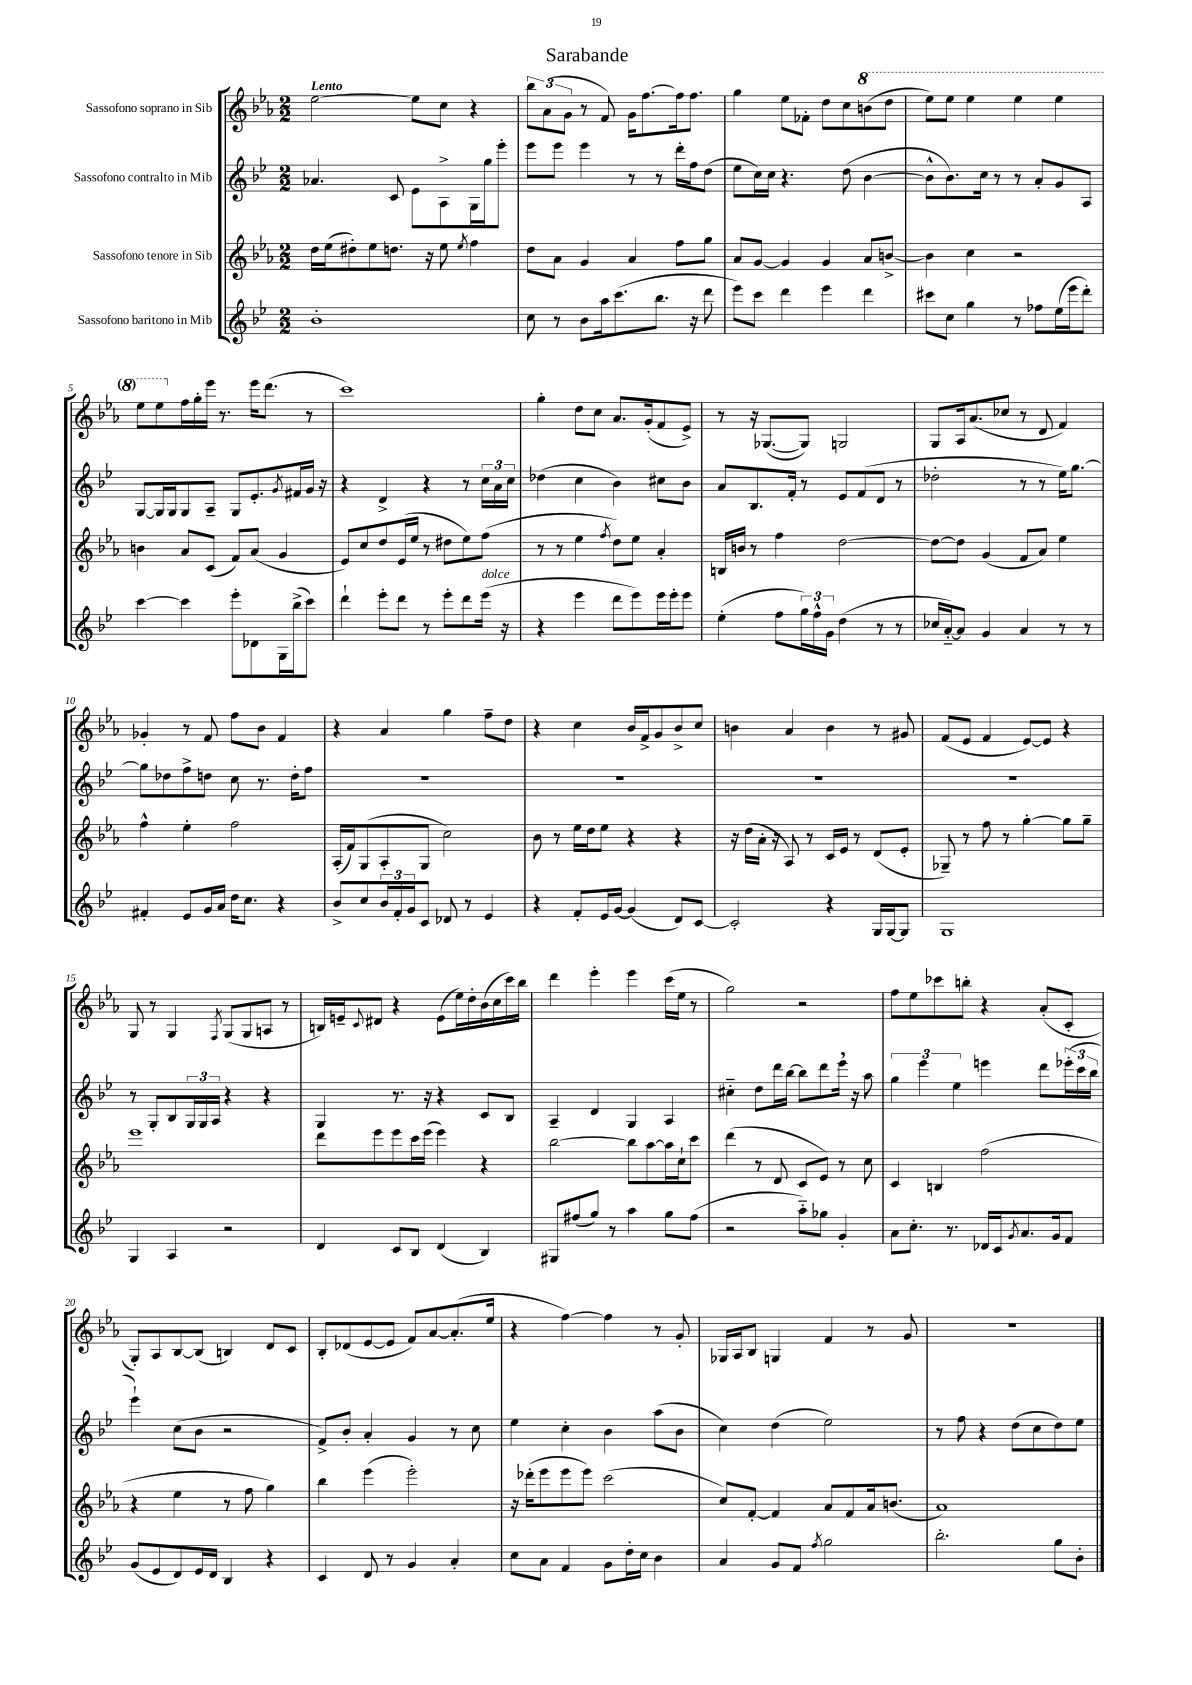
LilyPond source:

\header { title = "Sarabande" }
<<
\new StaffGroup <<
\new Staff = "s0" \with { instrumentName = "Sassofono soprano in Sib" } {
    \clef treble \key ees \major \numericTimeSignature \time 2/2 \tempo "Lento"
    ees''2~ ees''8 c''8 r4 |
    \tuplet 3/2 { bes''8 aes'8( g'8 } r8 f'8) g'16 f''8.~ f''16 f''8. |
    g''4 ees''8 fes'8-. d''8 c''8 \ottava #1 b''8( d'''8 |
    ees'''8) ees'''8 ees'''4 ees'''4 ees'''4 |
    ees'''8 ees'''8 \ottava #0 f''16 g''16-. ees'''16 r8. ees'''16 d'''8.( r8 |
    c'''1) |
    g''4-. d''8 c''8 aes'8. g'16-.( f'8 ees'8->) |
    r8 r16 ges8.~( ges8) g2 |
    g8 aes16 aes'8.( ces''8 r8 d'8 f'4) |
    ges'4-. r8 f'8 f''8 bes'8 f'4 |
    r4 aes'4 g''4 f''8-- d''8 |
    r4 c''4 bes'16 f'16-> g'8 bes'8-> c''8 |
    b'4 aes'4 b'4 r8 gis'8 |
    f'8( ees'8 f'4 ees'8~) ees'8 r4 |
    g8 r8 g4 \acciaccatura { f8 } g8( g8 a8 r8 |
    b16) e'16-- \appoggiatura { c'8 } dis'8 r4 e'8( ees''16) d''16-. bes'16( c''16 c'''16) bes''16 |
    d'''4 ees'''4-. ees'''4 c'''16( ees''16 r8 |
    g''2) r2 |
    f''8 ees''8 ces'''8 b''8-. r4 aes'8-.( c'8-. |
    g8-.) aes8 bes8~ bes8( b4) d'8 c'8 |
    bes8-. des'8( ees'8~ ees'8 f'8) aes'8~ aes'8.-.( ees''16 |
    r4 f''4~) f''4 r8 g'8-. |
    ges16 aes16 bes8 g4 f'4 r8 g'8 |
    R1 \bar "|." |
}
\new Staff = "s1" \with { instrumentName = "Sassofono contralto in Mib" } {
    \clef treble \key bes \major \numericTimeSignature \time 2/2
    aes'4. c'8 ees'8 a8-> g16 g''16 ees'''8-. |
    ees'''8 ees'''8 ees'''4 r8 r8 d'''16-. f''16 d''8( |
    ees''8 c''16) c''16 r4. d''8( bes'4~ |
    bes'8-^ bes'8.) c''16 r8 r8 a'8-. g'8 a8 |
    g8~ g16 g16 g8 a8-- g8 ees'8.-. \acciaccatura { g'8 } fis'16 g'16 r16 |
    r4 d'4-> r4 r8 \tuplet 3/2 { c''16 a'16 c''16 } |
    des''4( c''4 bes'4) cis''8 bes'8 |
    a'8 bes8. f'16-. r8 ees'8 f'8( d'8 r8 |
    des''2-. r8 r8 ees''16) g''8.~ |
    g''8 des''8 f''8-> d''8 c''8 r8. d''16-. f''8 |
    R1 |
    R1 |
    R1 |
    R1 |
    r8 g8-. bes8 \tuplet 3/2 { g16 g16 a16 } r4 r4 |
    g4 r8. r16 r4 c'8 bes8 |
    a4-- d'4 g4 a4 |
    cis''4-_ d''8 d'''16 bes''16~ bes''8 d'''8 ees'''16 \breathe r16 a''8 |
    \tuplet 3/2 { g''4 ees'''4 ees''4 } e'''4 d'''8 \tuplet 3/2 { ees'''16-.( c'''16 bes''16 } |
    ees'''4-!) c''8( bes'8 r2 |
    f'8->) bes'8-. a'4-. g'4 r8 c''8 |
    ees''4 c''4-. bes'4 a''8( bes'8 |
    c''4) d''4( ees''2) |
    r8 f''8 r4 d''8( c''8 d''8) ees''8 \bar "|." |
}
\new Staff = "s2" \with { instrumentName = "Sassofono tenore in Sib" } {
    \clef treble \key ees \major \numericTimeSignature \time 2/2
    d''16 ees''16( dis''8-.) ees''8 d''8. r16 ees''8 \acciaccatura { ees''8 } f''4 |
    d''8 aes'8 g'4 aes'4 f''8 g''8 |
    aes'8 g'8~ g'4 g'4 aes'8 b'8~-> |
    b'4 c''4 r2 |
    b'4 aes'8 c'8( f'8) aes'8( g'4 |
    ees'8) c''8 d''8 ees'16( ees''16 r8 dis''8 ees''8) f''8( |
    r8 r8 ees''4 \acciaccatura { f''8 } d''8) ees''8 aes'4-. |
    b16 b'16 r8 f''4 d''2~ |
    d''8~ d''8 g'4( f'8 aes'8) ees''4 |
    f''4-^ ees''4-. f''2 |
    aes16-.( f'16) g8( aes8-. g8 c''2) |
    bes'8 r8 ees''16 d''16 ees''8 r4 r4 |
    r16 d''16( aes'16-. r16 aes8) r8 c'16 ees'16 r8 d'8( ees'8-. |
    ges8--) r8 f''8 r8 g''4~-. g''8 g''8-- |
    ees'''1 |
    d'''8 ees'''8 ees'''8 c'''16 ees'''16( ees'''4) r4 |
    bes''2~ bes''8 aes''8~ aes''16 c''16-! c'''8 |
    d'''4( r8 d'8 c'8 ees'8) r8 c''8 |
    c'4 b4 f''2( |
    r4 ees''4 r8 f''8 g''4) |
    bes''4 ees'''4( ees'''2-.) |
    r16 des'''16-.( ees'''8 ees'''8 ees'''8) c'''2( |
    c''8) f'8~-. f'4 aes'8 f'8 aes'16 b'8.( |
    aes'1) \bar "|." |
}
\new Staff = "s3" \with { instrumentName = "Sassofono baritono in Mib" } {
    \clef treble \key bes \major \numericTimeSignature \time 2/2
    bes'1-. |
    c''8 r8 bes'8 a''16 c'''8.( bes''8. r16 d'''8 |
    ees'''8) c'''8 d'''4 ees'''4 d'''4 |
    cis'''8 c''8 g''4 r8 fes''8 ees''16( ees'''16 d'''8-.) |
    c'''4~ c'''4 ees'''8-. des'8 g16 bes''16->( c'''8) |
    d'''4-! ees'''8-. d'''8 r8 ees'''8-. d'''8 ees'''16^\markup { \italic "dolce" }( r16 |
    r4 ees'''4 d'''8 ees'''8) ees'''16 ees'''16-. ees'''8 |
    ees''4-.( f''8 \tuplet 3/2 { g''16) f''16-^ g'16 } d''4( r8 r8 |
    ces''16 a'16~-_) a'8 g'4 a'4 r8 r8 |
    fis'4-. ees'8 g'16 a'16 d''16 c''8. r4 |
    bes'8-> c''8 \tuplet 3/2 { bes'16 f'16-. g'16 } c'8 des'8 r8 ees'4 |
    r4 f'8-. ees'16 g'16~ g'4( d'8) c'8~ |
    c'2-. r4 g16 g16~ g8 |
    g1 |
    g4 a4 r2 |
    d'4 c'8 bes8 d'4( bes4) |
    gis8 fis''8( g''8) r8 a''4 g''8 fis''8( |
    r2 a''8-_) ges''8 g'4-. |
    a'8 c''8.-. r8. des'16 c'16 \acciaccatura { g'8 } a'8. g'16 f'8 |
    g'8( ees'8 d'8) ees'16 d'16 bes4 r4 |
    c'4 d'8 r8 g'4 a'4-. |
    c''8 a'8 f'4 g'8 d''16-. c''16 bes'4 |
    a'4 g'8 f'8 \acciaccatura { f''8 } g''2 |
    bes''2.-. g''8 bes'8-. \bar "|." |
}
>>
>>
